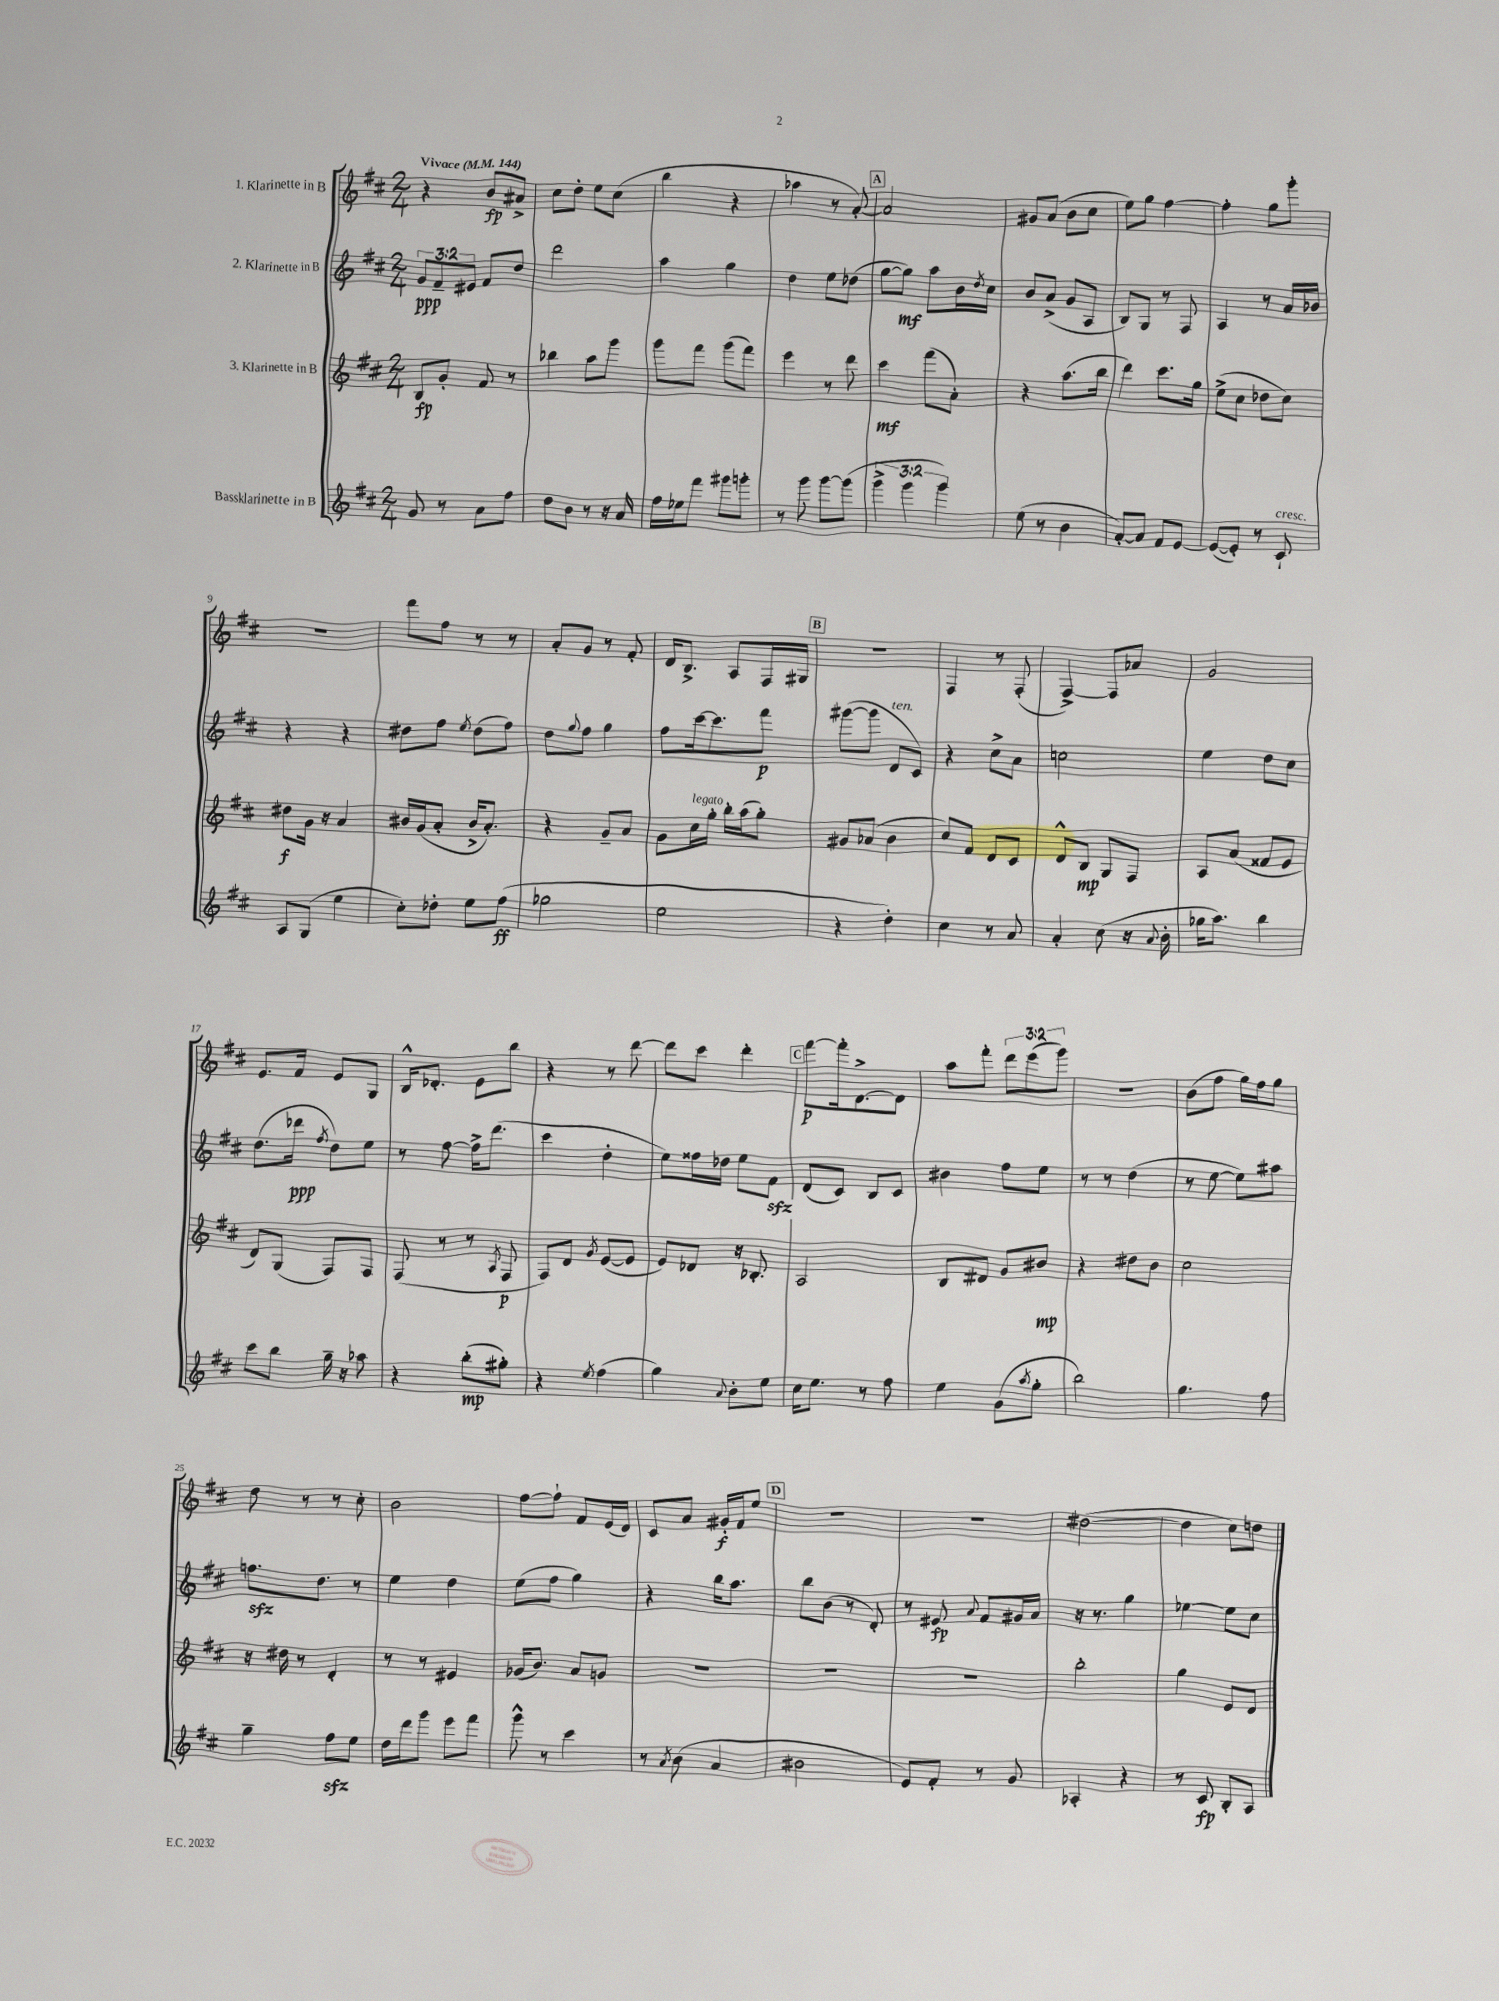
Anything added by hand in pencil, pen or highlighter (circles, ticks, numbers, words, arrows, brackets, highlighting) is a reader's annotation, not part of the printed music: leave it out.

**kern	**kern	**kern	**kern
*staff4	*staff3	*staff2	*staff1
*clefG2	*clefG2	*clefG2	*clefG2
*k[f#c#]	*k[f#c#]	*k[f#c#]	*k[f#c#]
*M2/4	*M2/4	*M2/4	*M2/4
*MM144	*MM144	*MM144	*MM144
8g	8B	12g	4r
.	.	12f#~	.
8r	8g'	.	.
.	.	12e#	.
8a	8f#	8f#	8b
8ff#	8r	8dd	8a#^
=	=	=	=
8dd	4bb-	2ddd	8cc#
8b	.	.	8dd'
8r	8aa	.	8ee
16r	8ggg	.	(8cc#
16a	.	.	.
=	=	=	=
16ff#	8ggg	4aa	4bb
16ee-	.	.	.
8fff#	8fff#	.	.
8ggg#	(8ggg	4gg	4r
8ggg'	8fff#)	.	.
=	=	=	=
8r	4eee	4dd	4aa-
8ggg	.	.	.
[8ggg	8r	8ee	8r
(8ggg]	8ddd	(8dd-	[8a')
=	=	=	=
6ggg^	4ccc#	[8gg	2a]
.	.	8gg])	.
6ggg	.	.	.
.	(8fff#	8aa	.
6ggg)	.	.	.
.	8a')	16b	.
.	.	8qdd	.
.	.	16cc#	.
=	=	=	=
(8ee	4r	8b	8g#
8r	.	(8a^	(8a
4b	(8.aa	8g	8b
.	.	8A	8cc#
.	16bb	.	.
=	=	=	=
[8a')	4ddd)	8B)	8ee)
8a]	.	8G	8gg
8f#	8.ccc#	8r	[4ff#
[8e	.	8F#	.
.	16gg	.	.
=	=	=	=
(8e_	(8ee^	4A	4ff#']
8e'])	8cc#	.	.
8r	8dd-	8r	8gg
8c#`	8cc#)	16a	8ggg'
.	.	16b-	.
=	=	=	=
8A	8dd#	4r	2r
(8G	16g	.	.
.	16r	.	.
4ee	4a	4r	.
=	=	=	=
8cc#')	16b#	8dd#	8fff#
.	(16g	.	.
8dd-'	8a'	8ff#	8ff#
.	.	8qee	.
8ee	16b#^	(8dd#	8r
.	8.a')	.	.
(8ff#	.	8ff#)	8r
=	=	=	=
2gg-	4r	8dd	8a'
.	.	8qqgg	.
.	.	8ff#	8g
.	8g~	4gg	8r
.	8a	.	8f#'
=	=	=	=
2ee	8g	8ff#	16d
.	.	.	8.B^
.	16cc#	[16ccc#	.
.	16gg'	8.ccc#]	.
.	16bb'	.	8A
.	(16aa	.	.
.	8gg')	8fff#	16F#
.	.	.	16G#
=	=	=	=
4r	8g#	([8ggg#	2r
.	(8a-	8ggg#]	.
4dd')	4b	8d	.
.	.	8c#)	.
=	=	=	=
4cc#	8cc#)	4r	4F#
.	8f#	.	.
8r	8d	8cc#^	8r
8a	8c#	8a	(8F#'
=	=	=	=
4a'	8d^^	2cc	[4F#^)
.	8B	.	.
(8cc#	8G	.	8F#]
16r	8F#	.	8a-
8qqa	.	.	.
16b'	.	.	.
=	=	=	=
16gg-	8A	4ee	2g
8.aa)	.	.	.
.	(8a	.	.
4bb	8f##	8dd	.
.	8e	8cc#	.
=	=	=	=
8ccc#	8d)	(8.dd	8.e
8bb	(8G	.	.
.	.	16ddd-	16f#
.	.	8qff#	.
16gg~	8F#)	8dd)	8e
16r	.	.	.
8aa-	8F#	8ee	8G
=	=	=	=
4r	(8F#	8r	16B^^
.	.	.	8.d-'
.	8r	[8ff#	.
(8bb'	8r	16ff#^]	8e
.	.	(8.ddd	.
.	8qA	.	.
8gg#')	8F#	.	8bb
=	=	=	=
4r	8F#)	4ccc#	4r
.	8d	.	.
8qee	8qg	.	.
(4ff#	([8e	4dd'	8r
.	8e]	.	[8ddd
=	=	=	=
4gg)	8e)	8ee)	8ddd]
.	8d-	16ff##	8ccc#
.	.	16dd-	.
8qqa	.	.	.
8b'	16r	8ee	4ddd'
.	8.B-'	.	.
8ee	.	8f#	.
=	=	=	=
16cc#	2A	(8d	[8fff#
8.ee	.	.	.
.	.	8c#)	16fff#']
.	.	.	[8.d^
8r	.	8B	.
8ff#	.	8c#	8d]
=	=	=	=
4ee	8B	4b#	8aa
.	8d#	.	8fff#'
(8g	8g	8ff#	12ddd
.	.	.	(12eee
8qaa	.	.	.
8gg'	8b#	8ee	.
.	.	.	12ggg)
=	=	=	=
2bb)	4r	8r	2r
.	.	8r	.
.	8dd#	(4dd	.
.	8b	.	.
=	=	=	=
4.gg	2cc#	8r	(8b
.	.	[8ee	8ff#
.	.	8ee])	16gg)
.	.	.	16ff#
8ff#	.	8aa#	8gg
=	=	=	=
4gg~	16r	8.ff	8dd
.	16dd#	.	.
.	8r	.	8r
.	.	8.dd	.
8ff#	4d'	.	8r
8ee	.	8r	8cc#'
=	=	=	=
16dd	8r	4ee	2b
16ddd	.	.	.
8ggg	8r	.	.
8eee	4e#	4dd	.
8fff#	.	.	.
=	=	=	=
8ggg^^	(16g-	(8ee	[8ff#
.	8.b)	.	.
8r	.	8ff#	8ff#`]
4ccc#	8a	4gg)	8f#
.	8g	.	(16e
.	.	.	16d)
=	=	=	=
8r	2r	4r	8c#
8qa	.	.	.
(8b	.	.	8a
4a	.	16bb	16g#'
.	.	8.aa	16f#
.	.	.	8ee
=	=	=	=
2b#	2r	8bb	2r
.	.	(8b	.
.	.	8r	.
.	.	8d')	.
=	=	=	=
8e)	2r	8r	2r
8f#'	.	8e#	.
.	.	8qqa	.
8r	.	8f#	.
8g	.	16g#	.
.	.	16a	.
=	=	=	=
4A-'	2bb'	16r	([2dd#
.	.	8.r	.
4r	.	4gg	.
=	=	=	=
8r	4gg	[4ee-	4dd#]
8c#	.	.	.
8B'	8e	8ee-]	8cc#)
8A	8d	8cc#	8dd
==	==	==	==
*-	*-	*-	*-
